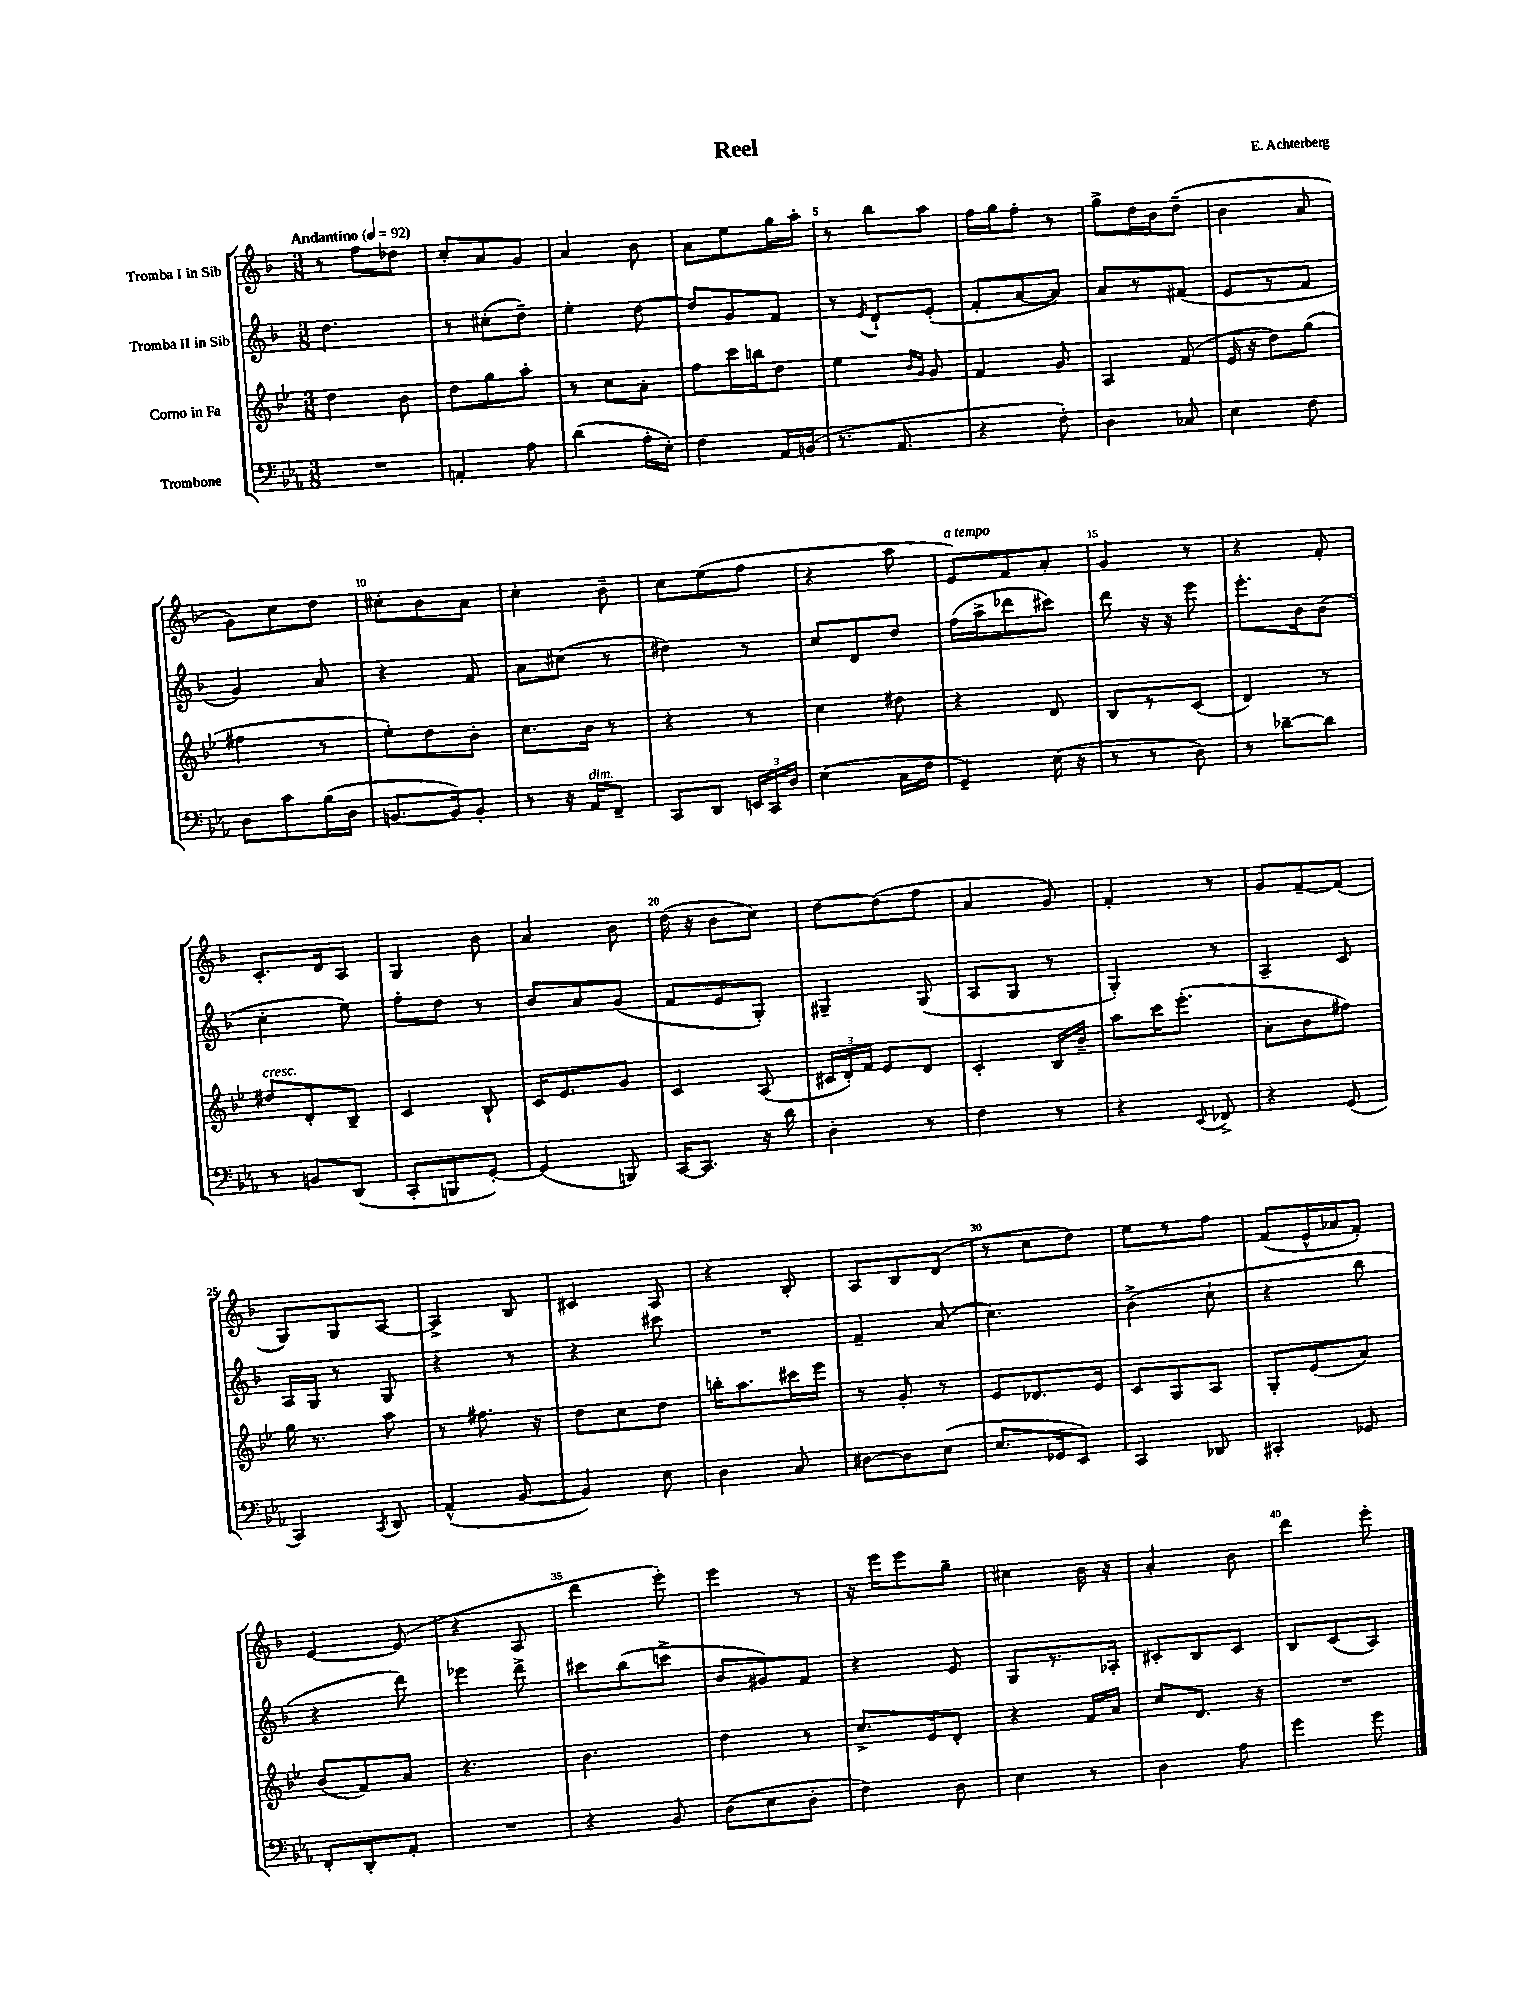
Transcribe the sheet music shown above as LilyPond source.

\header { title = "Reel" composer = "E. Achterberg" }
<<
\new StaffGroup <<
\new Staff = "s0" \with { instrumentName = "Tromba I in Sib" } {
    \clef treble \key f \major \numericTimeSignature \time 3/8 \tempo "Andantino" 4 = 92
    \autoBeamOff r8 f''8[ des''8] |
    c''8[-. a'8 g'8] |
    a'4 bes'8 |
    a'8[ e''8 g''16 a''16]-. |
    r8 bes''8[ a''8] |
    f''16[ g''16 f''8]-. r8 |
    g''8[-> d''16 bes'16 d''8]--( |
    bes'4 a'8 |
    g'8[) c''8 d''8] |
    cis''8[-. bes'8 a'8] |
    c''4-. bes'8-- |
    c''8[ e''8( f''8] |
    r4 a''8 |
    e'8[^\markup { \italic "a tempo" }) f'8 a'8]-. |
    g'4 r8 |
    r4 f'8-. |
    c'8.[-. d'16 a8] |
    g4 bes'8 |
    a'4 bes'8 |
    d''16( r16 bes'8[ c''8]) |
    d''8[~ d''8( f''8] |
    a'4 g'8) |
    f'4-. r8 |
    g'8[ f'8~-- f'8]( |
    g8[) g8 a8]~ |
    a4-> bes8 |
    cis'4 a8 |
    r4 bes8-. |
    a8[ bes8 d'8]( |
    r8 c''8[ d''8]) |
    e''8[ r8 f''8] |
    f'8[( e'16-^ aes'16 f'8]-.) |
    e'4~ e'8( |
    r4 a8 |
    d'''4 e'''8-.) |
    e'''4 r8 |
    r16 e'''16[ e'''8 g''8]-- |
    cis''4 bes'16 r16 |
    a'4-. bes'8 |
    d'''4 e'''8-. \bar "|." |
}
\new Staff = "s1" \with { instrumentName = "Tromba II in Sib" } {
    \clef treble \key f \major \numericTimeSignature \time 3/8
    \autoBeamOff d''4. |
    r8 cis''8[-.( d''8]--) |
    e''4-. d''8~ |
    d''8[ g'8 f'8] |
    r8 \acciaccatura { e'8 } d'8[-! e'8]-.( |
    f'8[-. a'8~ a'8]) |
    a'8[ r8 fis'8]( |
    e'8[ r8 f'8] |
    g'4) a'8 |
    r4 f'8 |
    a'8[ cis''8]( r8 |
    dis''4) r8 |
    c''8[ d'8 d''8] |
    f''16[( a''16-> des'''8 cis'''8]) |
    d'''8 r16 r16 e'''8 |
    e'''8.[-. bes'16 bes'8]( |
    c''4-. e''8) |
    f''8[-. d''8] r8 |
    bes'8[ a'8 g'8]( |
    f'8[ e'8 g8]-.) |
    gis4-- gis8( |
    a8[ g8] r8 |
    g4-.) r8 |
    a4-- c'8 |
    a16[ g16] r8 g8 |
    r4 r8 |
    r4 cis'''8 |
    R4. |
    f'4-- a'8( |
    c''4.) |
    bes'4->( c''8-! |
    r4 bes''8 |
    r4 d'''8) |
    ees'''4 d'''8-> |
    cis'''8[ bes''8( c'''8]-> |
    bes'8[ gis'8) f'8] |
    r4 e'8 |
    g8[ r8. aes16]-. |
    cis'8[-. bes8 cis'8] |
    bes8[ c'8( a8]) \bar "|." |
}
\new Staff = "s2" \with { instrumentName = "Corno in Fa" } {
    \clef treble \key bes \major \numericTimeSignature \time 3/8
    \autoBeamOff d''4 bes'8 |
    d''8[ g''8 a''8]-. |
    r8 c''8[ a'8]-. |
    f''8[ c'''16 b''16 d''8] |
    ees''4 \grace { bes'16[ g'16] } g'8 |
    f'4 g'8 |
    a4 f'8( |
    ees'16 r16 d''8[) g''8]( |
    fis''4 r8 |
    ees''8[-.) d''8 bes'8]-. |
    c''8.[ bes'16] r8 |
    r4 r8 |
    c''4 dis''8 |
    r4 d'8 |
    bes8[ r8 c'8]( |
    d'4) r8 |
    dis''8[^\markup { \italic "cresc." } d'8-. bes8]-- |
    c'4 bes8-! |
    c'16[ ees'8. g'8] |
    c'4 a8( |
    \tuplet 3/2 { cis'16[ d'16-.) f'16] } ees'8[ d'8] |
    c'4-. bes16[ bes'16]-- |
    a''8[ c'''16 ees'''8.]-.( |
    a'8[-. bes'8 fis''8]) |
    g''16 r8. a''8 |
    r8 fis''8. r16 |
    d''8[ c''8 d''8] |
    b''16[-. a''8. cis'''16 ees'''16] |
    r8 g'8-. r8 |
    ees'8[ des'8. ees'16] |
    c'8[ g8 a8] |
    g8[-. ees'8( a'8]) |
    bes'8[( f'8) a'8] |
    r4. |
    bes'4. |
    d''4 r8 |
    c''8.[-> ees'16 d'8]-. |
    r4 f'16[ a'16] |
    c''8[ d'8.] r16 |
    R4. \bar "|." |
}
\new Staff = "s3" \with { instrumentName = "Trombone" } {
    \clef bass \key ees \major \numericTimeSignature \time 3/8
    \autoBeamOff R4. |
    a,4-. aes8 |
    d'4( aes16[-. ees16]-.) |
    f4 aes,16[ b,16]( |
    r8. aes,8. |
    r4 f8-.) |
    d4 ces8 |
    ees4 f8 |
    d8[ c'8 bes16( d16] |
    b,8.[~ b,16) b,8]-. |
    r8 r16 aes,16[^\markup { \italic "dim." } f,8]-- |
    c,8[ d,8] \tuplet 3/2 { e,16[ c,16 d16] } |
    ees4( c16[ f16] |
    g,4--) ees16( r16 |
    r8 r8 d8) |
    r8 des'8[~-- des'8] |
    r8 b,8[ d,8]( |
    c,8[-. b,,8 g,8]~-.) |
    g,4( b,,8) |
    c,16[~ c,8.] r16 d'16 |
    d4-. r8 |
    f4 r8 |
    r4 \appoggiatura { ees,8 } fes,8-> |
    r4 g,8( |
    c,4) \acciaccatura { c,8 } d,8 |
    aes,4-^( bes,8~ |
    bes,4) ees8 |
    d4 c8 |
    dis8[~ dis8 ees8]( |
    ees8.[ ges,16 ees,8]) |
    c,4 des,8 |
    cis,4-. ges,8 |
    f,8[-. d,8-. aes,8]-. |
    R4. |
    r4 bes,8 |
    d8[( ees8 d8]-. |
    f4) d8 |
    ees4 r8 |
    d4 aes8 |
    g'4 g'8 \bar "|." |
}
>>
>>
\layout { \context { \Score \override BarNumber.break-visibility = ##(#f #t #t) barNumberVisibility = #(every-nth-bar-number-visible 5) } }
